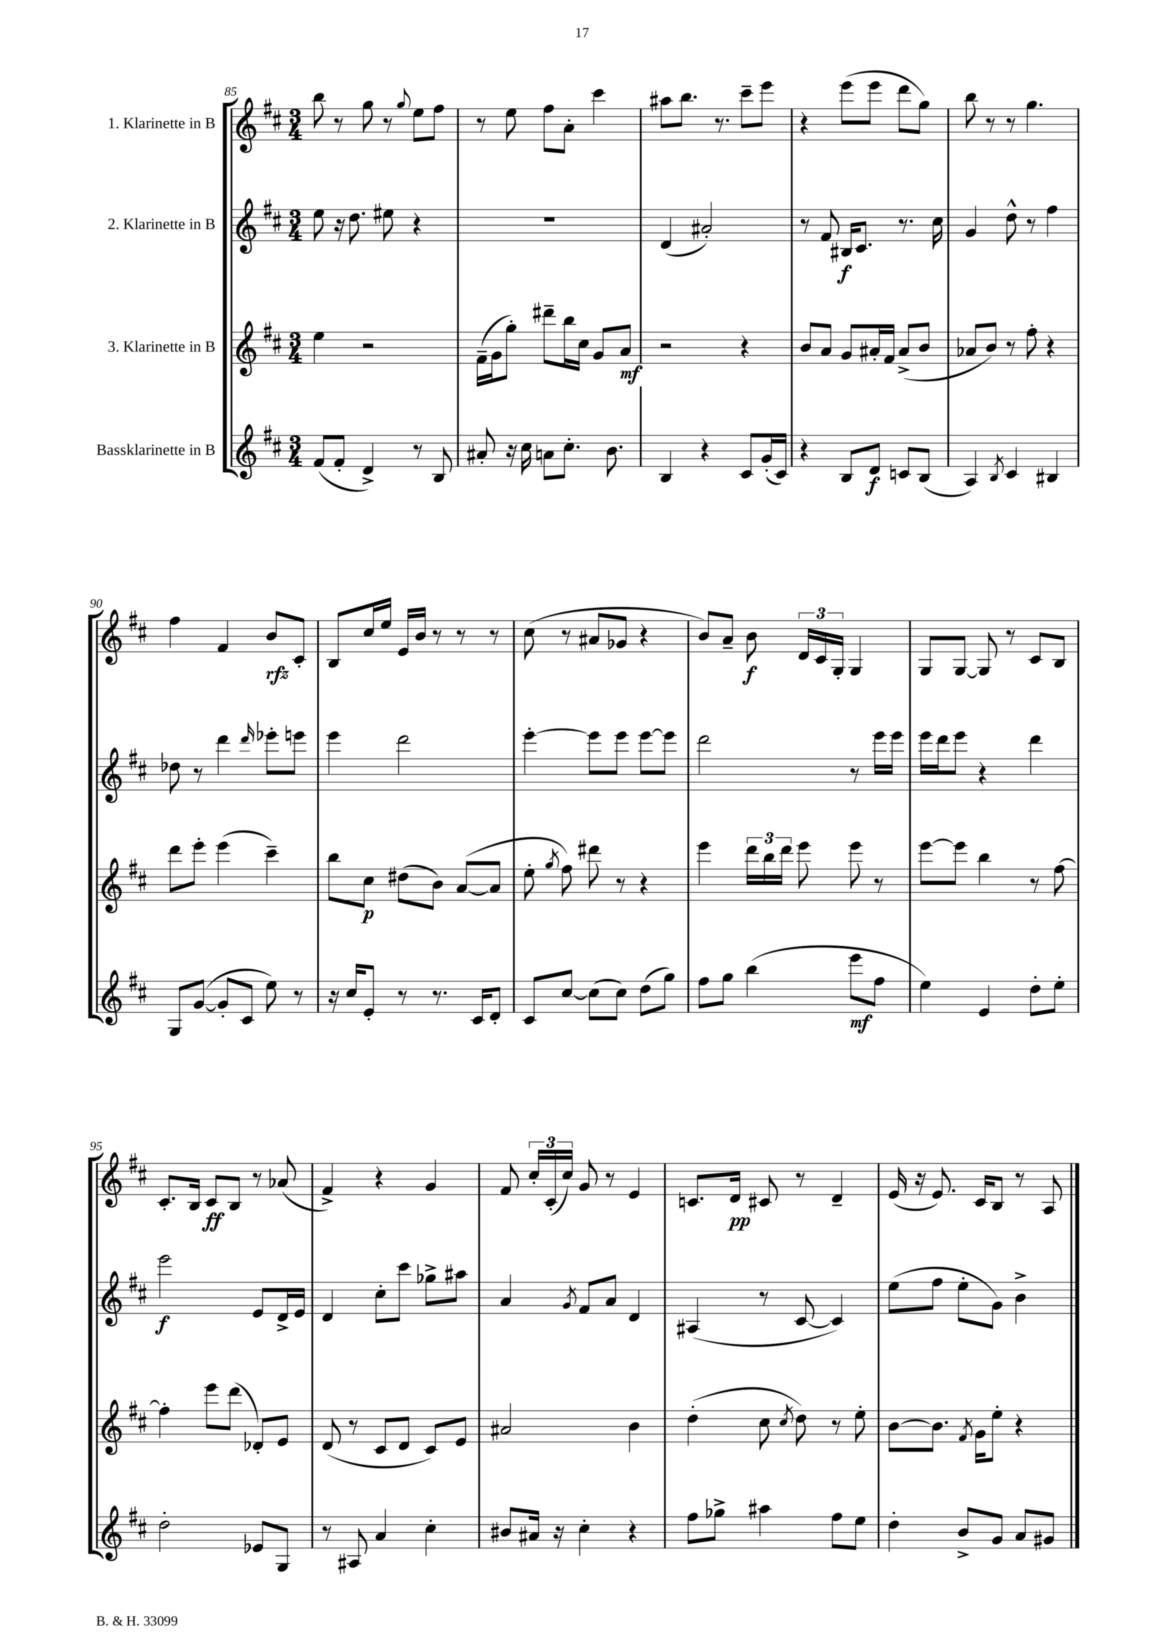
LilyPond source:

<<
\new StaffGroup <<
\new Staff = "s0" \with { instrumentName = "1. Klarinette in B" } {
    \clef treble \key d \major \numericTimeSignature \time 3/4
    \autoBeamOff b''8 r8 g''8 r8 \appoggiatura { g''8 } e''8[ fis''8] |
    r8 e''8 fis''8[ a'8]-. cis'''4 |
    ais''8[ b''8.] r8. cis'''8[-- e'''8] |
    r4 e'''8[( e'''8] d'''8[ g''8]) |
    b''8 r8 r8 g''4. |
    fis''4 fis'4 b'8[\rfz cis'8]-. |
    b8[ cis''16 e''16] e'16[ b'16] r8 r8 r8 |
    cis''8( r8 ais'8[ ges'8] r4 |
    b'8[) a'8]-- b'8\f \tuplet 3/2 { d'16[ cis'16 g16]-. } g4 |
    g8[ g8]~ g8 r8 cis'8[ b8] |
    cis'8.[-. b16] cis'8[\ff b8] r8 aes'8( |
    fis'4->) r4 g'4 |
    fis'8 \tuplet 3/2 { cis''16[-. cis'16-.( cis''16]) } g'8 r8 e'4 |
    c'8.[ d'16]\pp cis'8 r8 d'4-- |
    e'16( r16 e'8.) cis'16[ b8] r8 a8 \bar "|." |
}
\new Staff = "s1" \with { instrumentName = "2. Klarinette in B" } {
    \clef treble \key d \major \numericTimeSignature \time 3/4
    \autoBeamOff e''8 r16 d''8. eis''8 r4 |
    R2. |
    d'4( ais'2-.) |
    r8 fis'8 bis16[\f cis'8.] r8. cis''16 |
    g'4 d''8-^ r8 fis''4 |
    des''8 r8 d'''4 \grace { d'''16 } ees'''8[-. e'''8] |
    e'''4 d'''2 |
    e'''4~-. e'''8[ e'''8] e'''8[~ e'''8] |
    d'''2 r8 e'''16[ e'''16] |
    e'''16[ d'''16 e'''8] r4 d'''4 |
    e'''2\f e'8[ d'16-> e'16] |
    d'4 cis''8[-. cis'''8] ges''8[-> ais''8] |
    a'4 \acciaccatura { g'8 } fis'8[ a'8] d'4 |
    ais4( r8 cis'8~ cis'4) |
    e''8[( fis''8] e''8[-. g'8]) b'4-> \bar "|." |
}
\new Staff = "s2" \with { instrumentName = "3. Klarinette in B" } {
    \clef treble \key d \major \numericTimeSignature \time 3/4
    \autoBeamOff e''4 r2 |
    fis'16[--( g'16 g''8]-.) dis'''8[-- b''16 cis''16] g'8[ a'8]\mf |
    r2 r4 |
    b'8[ a'8] g'8[ ais'16-. fis'16] ais'8[->( b'8] |
    aes'8[ b'8]) r8 fis''8-. r4 |
    d'''8[ e'''8]-. e'''4( cis'''4--) |
    b''8[ cis''8]\p dis''8[( b'8]) a'8[~( a'8] |
    e''8-. \acciaccatura { g''8 } fis''8) dis'''8 r8 r4 |
    e'''4 \tuplet 3/2 { d'''16[ b''16 d'''16] } e'''8 e'''8 r8 |
    e'''8[~ e'''8] b''4 r8 fis''8~ |
    fis''4-. e'''8[ d'''8]( des'8[-.) e'8] |
    d'8( r8 cis'8[ d'8] cis'8[) e'8] |
    ais'2 b'4 |
    d''4-.( cis''8 \acciaccatura { cis''8 } d''8) r8 e''8-. |
    b'8[~ b'8.] \acciaccatura { fis'8 } g'16[ e''8]-. r4 \bar "|." |
}
\new Staff = "s3" \with { instrumentName = "Bassklarinette in B" } {
    \clef treble \key d \major \numericTimeSignature \time 3/4
    \autoBeamOff fis'8[( fis'8]-. d'4->) r8 b8 |
    ais'8-. r16 cis''16 a'8[ cis''8.]-. b'8. |
    b4 r4 cis'8[ g'16-.( cis'16]) |
    r4 b8[ d'8]\f c'8[ b8]( |
    a4) \acciaccatura { b8 } cis'4 bis4 |
    g8[ g'8]~( g'8[-. cis'8] e''8) r8 |
    r16 cis''16[ e'8]-. r8 r8. cis'16[ d'8]-. |
    cis'8[ cis''8]~ cis''8[( cis''8]) d''8[( g''8]) |
    fis''8[ g''8] b''4( e'''8[\mf fis''8] |
    e''4) e'4 d''8[-. e''8]-. |
    d''2-. ees'8[ g8] |
    r8 ais8 a'4 cis''4-. |
    bis'8[ ais'16] r16 cis''4-. r4 |
    fis''8[ ges''8]-> ais''4 fis''8[ e''8] |
    d''4-. b'8[-> g'8] a'8[ gis'8] \bar "|." |
}
>>
>>
\layout { \context { \Score currentBarNumber = #85 } }
